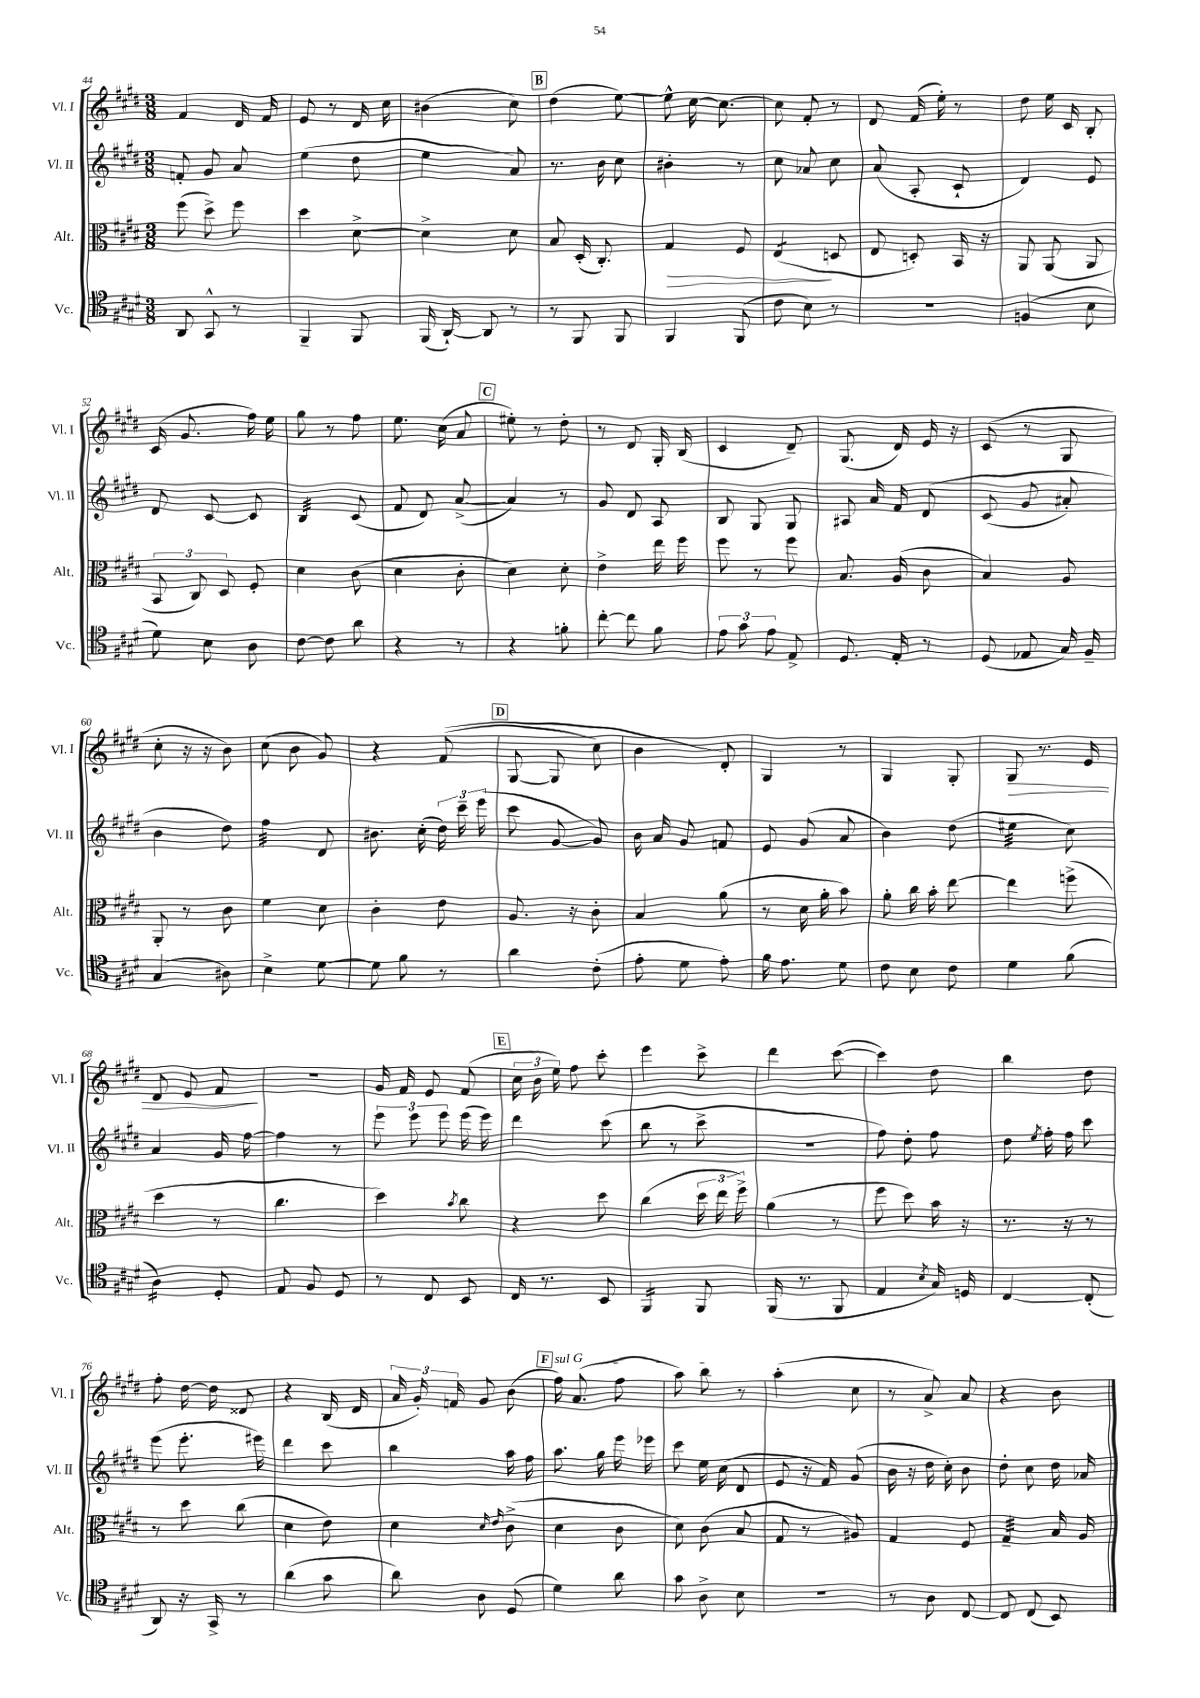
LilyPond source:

<<
\new StaffGroup <<
\new Staff = "s0" \with { instrumentName = "Vl. I" shortInstrumentName = "Vl. I" } {
    \clef treble \key e \major \numericTimeSignature \time 3/8
    \autoBeamOff fis'4 dis'16 fis'16 |
    e'8 r8 dis'16 cis''16 |
    bis'4( cis''8) |
    \mark \markup { \box "B" } dis''4( e''8~) |
    e''8-^ cis''16~ cis''8.~ |
    cis''8 fis'8-. r8 |
    dis'8 fis'16( e''16-.) r8 |
    dis''8 e''16 cis'16 b8-. |
    cis'16( gis'8. fis''16) e''16 |
    gis''8 r8 fis''8 |
    e''8. cis''16( a'8 |
    \mark \markup { \box "C" } eis''8-.) r8 dis''8-. |
    r8 dis'8 gis16-. b16( |
    cis'4 dis'8--) |
    gis8.( dis'16) e'16 r16 |
    cis'8( r8 gis8 |
    cis''8-. r16 r16 b'8) |
    cis''8( b'8 gis'8) |
    r4 fis'8(\( |
    \mark \markup { \box "D" } gis8~ gis8 cis''8) |
    b'4 dis'8-.\) |
    gis4 r8 |
    gis4 gis8-. |
    gis8\> r8. e'16 |
    dis'8 e'8 fis'8\! |
    R4. |
    gis'16 fis'16 e'8 fis'8( |
    \mark \markup { \box "E" } \tuplet 3/2 { cis''16 b'16 e''16) } fis''8 cis'''8-. |
    e'''4 cis'''8-> |
    dis'''4 cis'''8~( |
    cis'''4) dis''8 |
    b''4 dis''8 |
    fis''8-. dis''16~ dis''16 disis'8 |
    r4 b16( dis'16 |
    \tuplet 3/2 { a'16 gis'16-.) f'16 } gis'8 b'8( |
    \mark \markup { \box "F" } \once \override TextSpanner.bound-details.left.text = \markup { \italic "sul G" } fis''16\startTextSpan) a'8.( fis''8 |
    a''8) b''8\stopTextSpan r8 |
    a''4-.( cis''8 |
    r8 a'8->) a'8 |
    r4 b'8 \bar "|." |
}
\new Staff = "s1" \with { instrumentName = "Vl. II" shortInstrumentName = "Vl. II" } {
    \clef treble \key e \major \numericTimeSignature \time 3/8
    \autoBeamOff f'8-. gis'8 a'8 |
    e''4( dis''8 |
    e''4 a'8) |
    \mark \markup { \box "B" } r8. b'16 cis''8 |
    bis'4-. r8 |
    cis''8 aes'8 cis''8 |
    a'8( a8-. cis'8-! |
    dis'4) e'8 |
    dis'8 cis'8~ cis'8 |
    b4:32 cis'8( |
    fis'8 dis'8) a'8~->( |
    \mark \markup { \box "C" } a'4) r8 |
    gis'8 dis'8 a8 |
    b8 gis8 gis8 |
    ais8 a'16 fis'16 dis'8\( |
    cis'8( gis'8 ais'8-.) |
    b'4 dis''8\) |
    fis''4:32 dis'8 |
    bis'8. cis''16-.( \tuplet 3/2 { dis''16) cis'''16-- e'''16( } |
    \mark \markup { \box "D" } cis'''8 gis'8~ gis'8) |
    b'16 a'16 gis'8 f'8 |
    e'8 gis'8( a'8 |
    b'4) dis''8( |
    eis''4:32 cis''8) |
    a'4 gis'16 fis''16~ |
    fis''4 r8 |
    \tuplet 3/2 { e'''8 e'''8 e'''8 } e'''16( e'''16) |
    \mark \markup { \box "E" } dis'''4 cis'''8( |
    b''8 r8 cis'''8-> |
    R4. |
    fis''8) dis''8-. fis''8 |
    dis''8 \acciaccatura { e''8 } fis''16-. fis''16 cis'''8 |
    e'''8( e'''8.-. eis'''16) |
    dis'''4 cis'''8 |
    b''4 a''16 fis''16 |
    \mark \markup { \box "F" } a''8. gis''16 e'''16 ees'''16 |
    cis'''8 e''16 cis''16( dis'8 |
    e'8 r16 fis'16) gis'8( |
    b'16 r16 dis''16 cis''16-.) b'8 |
    dis''8-. cis''8 dis''16 aes'16 \bar "|." |
}
\new Staff = "s2" \with { instrumentName = "Alt." shortInstrumentName = "Alt." } {
    \clef alto \key e \major \numericTimeSignature \time 3/8
    \autoBeamOff fis''8( dis''8->) fis''8 |
    dis''4 dis'8~-> |
    dis'4-> dis'8 |
    \mark \markup { \box "B" } b8 dis16-.( cis8.-.) |
    gis4\> fis8 |
    e4:8\!( d8 |
    e8 d8-.) b,16 r16 |
    a,8 a,8( a,8 |
    \tuplet 3/2 { b,8 cis8) dis8 } fis8-. |
    dis'4 cis'8( |
    dis'4 cis'8-. |
    \mark \markup { \box "C" } dis'4) dis'8-. |
    e'4-> e''16 fis''16 |
    fis''8 r8 fis''8 |
    b8. a16( cis'8 |
    b4) a8 |
    a,8-. r8 cis'8 |
    fis'4 dis'8 |
    cis'4-. e'8 |
    \mark \markup { \box "D" } a8. r16 cis'8-. |
    b4 a'8( |
    r8 dis'16 a'16-. b'8) |
    a'8-. cis''16 b'16-. e''8~ |
    e''4 f''8->( |
    dis''4 r8 |
    cis''4. |
    dis''4) \acciaccatura { b'8 } cis''8 |
    \mark \markup { \box "E" } r4 dis''8 |
    cis''4( \tuplet 3/2 { dis''16 e''16 fis''16->) } |
    a'4( r8 |
    fis''8 dis''8) b'16 r16 |
    r8. r16 r8 |
    r8 dis''8 cis''8( |
    dis'4 e'8) |
    dis'4 \grace { dis'16 e'16 } cis'8->( |
    \mark \markup { \box "F" } dis'4 cis'8 |
    dis'8) cis'8( b8 |
    gis8 r8 ais8) |
    gis4 fis8 |
    gis4:32-- b16 a16 \bar "|." |
}
\new Staff = "s3" \with { instrumentName = "Vc." shortInstrumentName = "Vc." } {
    \clef tenor \key e \major \numericTimeSignature \time 3/8
    \autoBeamOff a,8 gis,8-^ r8 |
    fis,4-- fis,8 |
    fis,16( a,16~-!) a,8 r8 |
    \mark \markup { \box "B" } r8 fis,8 fis,8 |
    fis,4 fis,8( |
    cis'8 b8) r8 |
    R4. |
    f4( b8 |
    dis'8) b8 a8 |
    cis'8~ cis'8 a'8 |
    r4 r8 |
    \mark \markup { \box "C" } r4 f'8-. |
    cis''8~-. cis''8 fis'8 |
    \tuplet 3/2 { e'8 gis'8 e'8 } e8-> |
    dis8. e16-. r8 |
    dis8( ees8 gis16) fis16-- |
    gis4( ais8) |
    b4-> dis'8~ |
    dis'8 fis'8 r8 |
    \mark \markup { \box "D" } a'4 cis'8-.( |
    e'8-. dis'8 e'8-.) |
    fis'16 e'8. dis'8 |
    cis'8 b8 cis'8 |
    dis'4 fis'8( |
    a4:16) dis8-. |
    e8 fis8 dis8 |
    r8 cis8 b,8 |
    \mark \markup { \box "E" } cis16 r8. b,8 |
    fis,4:16 fis,8 |
    fis,16( r8. fis,8 |
    e4 \acciaccatura { b8 } gis16) d16 |
    cis4~ cis8-.( |
    a,8) r16 gis,16-> r8 |
    a'4( gis'8 |
    a'8) a8 dis8( |
    \mark \markup { \box "F" } dis'4) a'8 |
    gis'8 a8-> b8 |
    R4. |
    r8 a8 cis8~ |
    cis8 cis8( b,8) \bar "|." |
}
>>
>>
\layout { \context { \Score currentBarNumber = #44 } }
